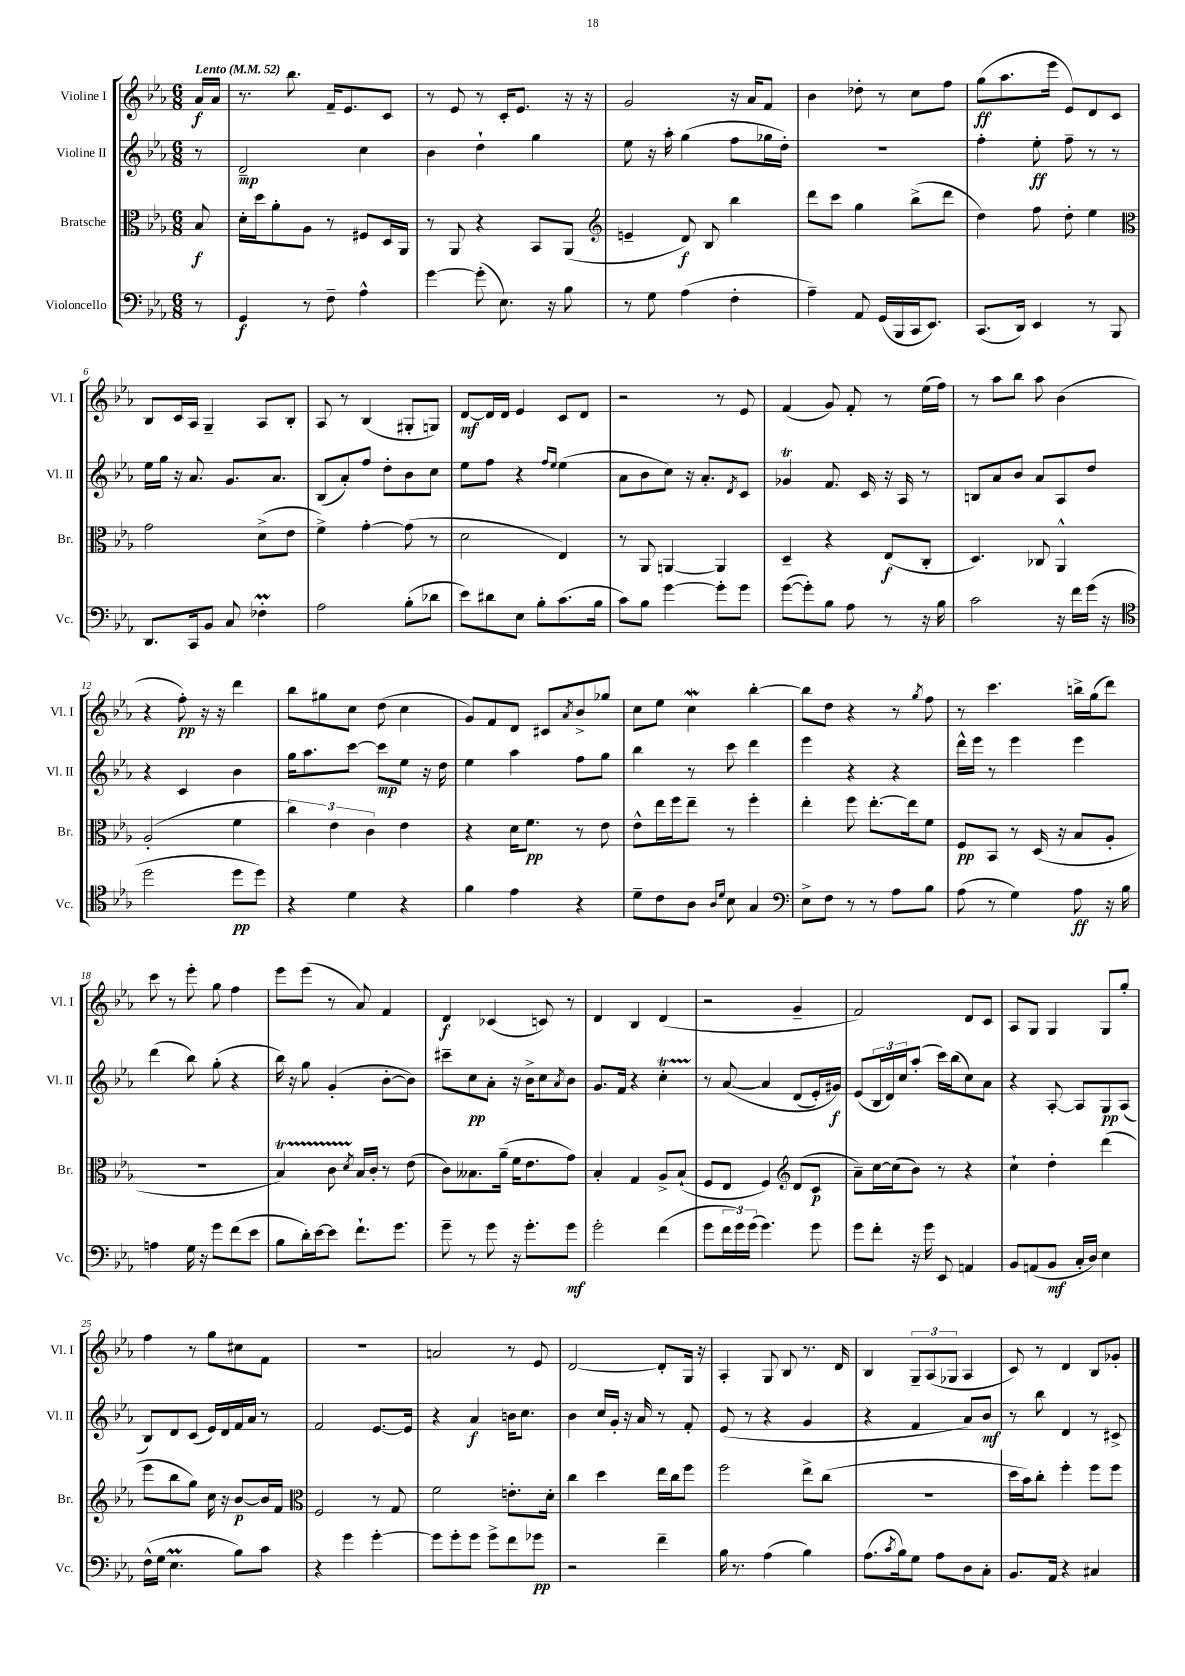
<<
\new StaffGroup <<
\new Staff = "s0" \with { instrumentName = "Violine I" shortInstrumentName = "Vl. I" } {
    \clef treble \key ees \major \numericTimeSignature \time 6/8 \partial 8 \tempo "Lento" 4 = 52
    aes'16\f aes'16 |
    r8. bes''8. f'16-- ees'8. c'8 |
    r8 ees'8 r8 c'16-. ees'8. r16 r16 |
    g'2 r16 aes'16 f'8 |
    bes'4 des''8-. r8 c''8 f''8 |
    g''8\ff( aes''8. ees'''16 ees'8) d'8 c'8 |
    bes8 c'16 aes16 g4-- aes8 bes8-. |
    aes8 r8 bes4( gis8-. g8) |
    d'8~\mf d'16 d'16 ees'4 c'8 d'8 |
    r2 r8 ees'8 |
    f'4( g'8) f'8-. r8 ees''16( f''16) |
    r8 aes''8 bes''8 aes''8 bes'4( |
    r4 f''8-.\pp) r16 r16 d'''4 |
    bes''8 gis''8 c''8 d''8( c''4 |
    g'8) f'8 d'8 cis'8 \acciaccatura { aes'8 } bes'8-> ges''8 |
    c''8 ees''8 c''4\mordent bes''4~-. |
    bes''8 d''8 r4 r8 \acciaccatura { g''8 } f''8 |
    r8 c'''4. b''16-> g''16( d'''8) |
    c'''8 r8 ees'''8-. g''8 f''4 |
    ees'''8 ees'''8( r8 aes'8) f'4 |
    d'4\f ces'4( c'8) r8 |
    d'4 bes4 d'4( |
    r2 g'4-- |
    f'2) d'8 c'8 |
    aes8 g8 g4 g8 g''8-. |
    f''4 r8 g''8 cis''8 f'8 |
    R2. |
    a'2 r8 ees'8 |
    d'2~ d'8-. g16 r16 |
    aes4-. g8 bes8 r8. d'16 |
    bes4 \tuplet 3/2 { g8-- aes8( ges8 } aes4 |
    c'8) r8 d'4 bes8 ges'8-. \bar "|." |
}
\new Staff = "s1" \with { instrumentName = "Violine II" shortInstrumentName = "Vl. II" } {
    \clef treble \key ees \major \numericTimeSignature \time 6/8 \partial 8
    r8 |
    d'2--\mp c''4 |
    bes'4 d''4-! g''4 |
    ees''8 r16 aes''16-. g''4( f''8 ges''16 d''16-.) |
    R2. |
    f''4-. ees''8-.\ff f''8-- r8 r8 |
    ees''16 g''16 r16 aes'8. g'8. aes'8. |
    bes8( aes'8-.) f''8 d''8-. bes'8 c''8 |
    ees''8 f''8 r4 \grace { f''16 ees''16 } ees''4( |
    aes'8 bes'8 c''8) r16 aes'8.-. \acciaccatura { d'8 } c'8 |
    ges'4\trill f'8. c'16 r16 aes16 r8 |
    b8 aes'8 bes'8 aes'8 aes8 d''8 |
    r4 c'4 bes'4 |
    g''16 aes''8. c'''8~ c'''8\mp ees''8 r16 d''16 |
    ees''4 aes''4 f''8 g''8 |
    bes''4 r8 c'''8 d'''4 |
    ees'''4 r4 r4 |
    d'''16-^ ees'''16 r8 ees'''4 ees'''4 |
    d'''4( bes''8) g''8-.( r4 |
    bes''16) r16 g''8 g'4-.( bes'8~-. bes'8) |
    cis'''8-- c''8\pp aes'8-. r16 bes'16-> c''8 \acciaccatura { aes'8 } bes'8 |
    g'8. f'16 r4 c''4-.\startTrillSpan |
    r8\stopTrillSpan aes'8~\( aes'4 d'8( ees'16-.) gis'16\f\) |
    ees'8( \tuplet 3/2 { bes16 d'16) c''16 } aes''8-.( c'''16) bes''16( c''8) aes'8 |
    r4 aes8~-. aes8 g8\pp aes8( |
    bes8) d'8 c'8( ees'16) d'16 f'16 aes'16 r8 |
    f'2 ees'8.~ ees'16 |
    r4 aes'4\f b'16 c''8. |
    bes'4 c''16 g'16-. r16 aes'16 r8 f'8-. |
    ees'8( r8 r4 g'4 |
    r4 f'4 aes'8) bes'8\mf |
    r8 bes''8 d'4 r8 cis'8-> \bar "|." |
}
\new Staff = "s2" \with { instrumentName = "Bratsche" shortInstrumentName = "Br." } {
    \clef alto \key ees \major \numericTimeSignature \time 6/8 \partial 8
    bes8\f |
    d'16-. d''16 aes'8-. aes8 r8 fis8 d16 aes,16 |
    r8 aes,8 r4 bes,8 aes,8( |
    \clef treble e'4-- d'8\f) bes8 bes''4 |
    d'''8 c'''8 g''4 bes''8->( d'''8 |
    d''4) f''8 d''8-. ees''4 |
    \clef alto g'2 d'8->( ees'8 |
    f'4->) g'4~-. g'8( r8 |
    d'2 ees4) |
    r8 aes,8 a,4~ a,4 |
    d4-- r4 ees8\f( c8-. |
    d4.) ces8 aes,4-^ |
    aes2-.( f'4 |
    \tuplet 3/2 { c''4) ees'4 c'4 } ees'4 |
    r4 d'16 f'8.\pp r8 ees'8 |
    ees'8-^ ees''16 f''16 ees''8-- r8 f''4-. |
    ees''4-. f''8 ees''8.~-. ees''16 f'8 |
    f8\pp bes,8 r8 d16( r16 bes8 aes8-. |
    R2. |
    bes4\startTrillSpan) c'8 \acciaccatura { d'8 } bes16\stopTrillSpan c'16-. r8 ees'8( |
    c'8) beses8. aes'16--( f'16 ees'8. g'8) |
    bes4-. g4 aes8-> bes8-!( |
    f8 ees8 f4) \clef treble d'8( c'8\p |
    aes'8--) c''16~ c''16( bes'8) r8 r4 |
    c''4-! d''4-. d'''4( |
    ees'''8 bes''8 g''8) c''16 r16 bes'8~\p bes'16 f'16 |
    \clef alto f2 r8 g8 |
    f'2 e'8.-. d'16-. |
    c''4 d''4 ees''16 c''16 f''8 |
    f''2 ees''8-> c''8( |
    R2. |
    d''16 bes'16) c''8-. f''4-. f''8 f''8 \bar "|." |
}
\new Staff = "s3" \with { instrumentName = "Violoncello" shortInstrumentName = "Vc." } {
    \clef bass \key ees \major \numericTimeSignature \time 6/8 \partial 8
    r8 |
    g,4\f r8 f8-- aes4-^ |
    g'4~ g'8-.( ees8.) r16 bes8 |
    r8 g8 aes4( f4-. |
    aes4--) aes,8 g,16( bes,,16 c,16 ees,8.) |
    c,8.( d,16) ees,4 r8 bes,,8 |
    d,8. c,16 bes,8 c8 fes4-.\prall |
    aes2 bes8-.( des'8 |
    ees'8) dis'8 ees8 bes8-. c'8.( bes16 |
    c'8) bes8 g'4~ g'8-. g'8 |
    g'8~( g'8-.) bes8 aes8 r8 r16 bes16 |
    c'2 r16 f'16 g'16( r16 |
    \clef tenor d''2 d''8\pp d''8) |
    r4 d'4 r4 |
    f'4 ees'4 r4 |
    d'8-- c'8 aes8 \grace { aes16 d'16 } bes8 g4 |
    \clef bass ees8-> f8 r8 r8 aes8 bes8 |
    aes8( r8 g4) aes8\ff r16 bes16 |
    a4 g16 r16 g'8 f'8( ees'8 |
    bes8 d'16-.) ees'16~ ees'8 f'8.-! g'8. |
    g'8-- r8 g'8 r16 g'8.-. g'8\mf |
    g'2-. f'4( |
    g'8 \tuplet 3/2 { f'16 g'16) g'16( } g'4.) g'8 |
    g'8 f'8-. r16 g'16 ees,8 a,4 |
    bes,8 a,8( bes,8\mf c16-. d16) ees4 |
    f16-^( g16 ees4.\prall bes8) c'8 |
    r4 g'4 g'4~-. |
    g'8 g'8-. g'8 g'8-> f'8 ges'8\pp |
    r2 f'4-- |
    bes16 r8. aes4( bes4) |
    aes8.( \acciaccatura { c'8 } bes16) g8 aes8 d8 c8-. |
    bes,8. aes,16 r4 cis4 \bar "|." |
}
>>
>>
